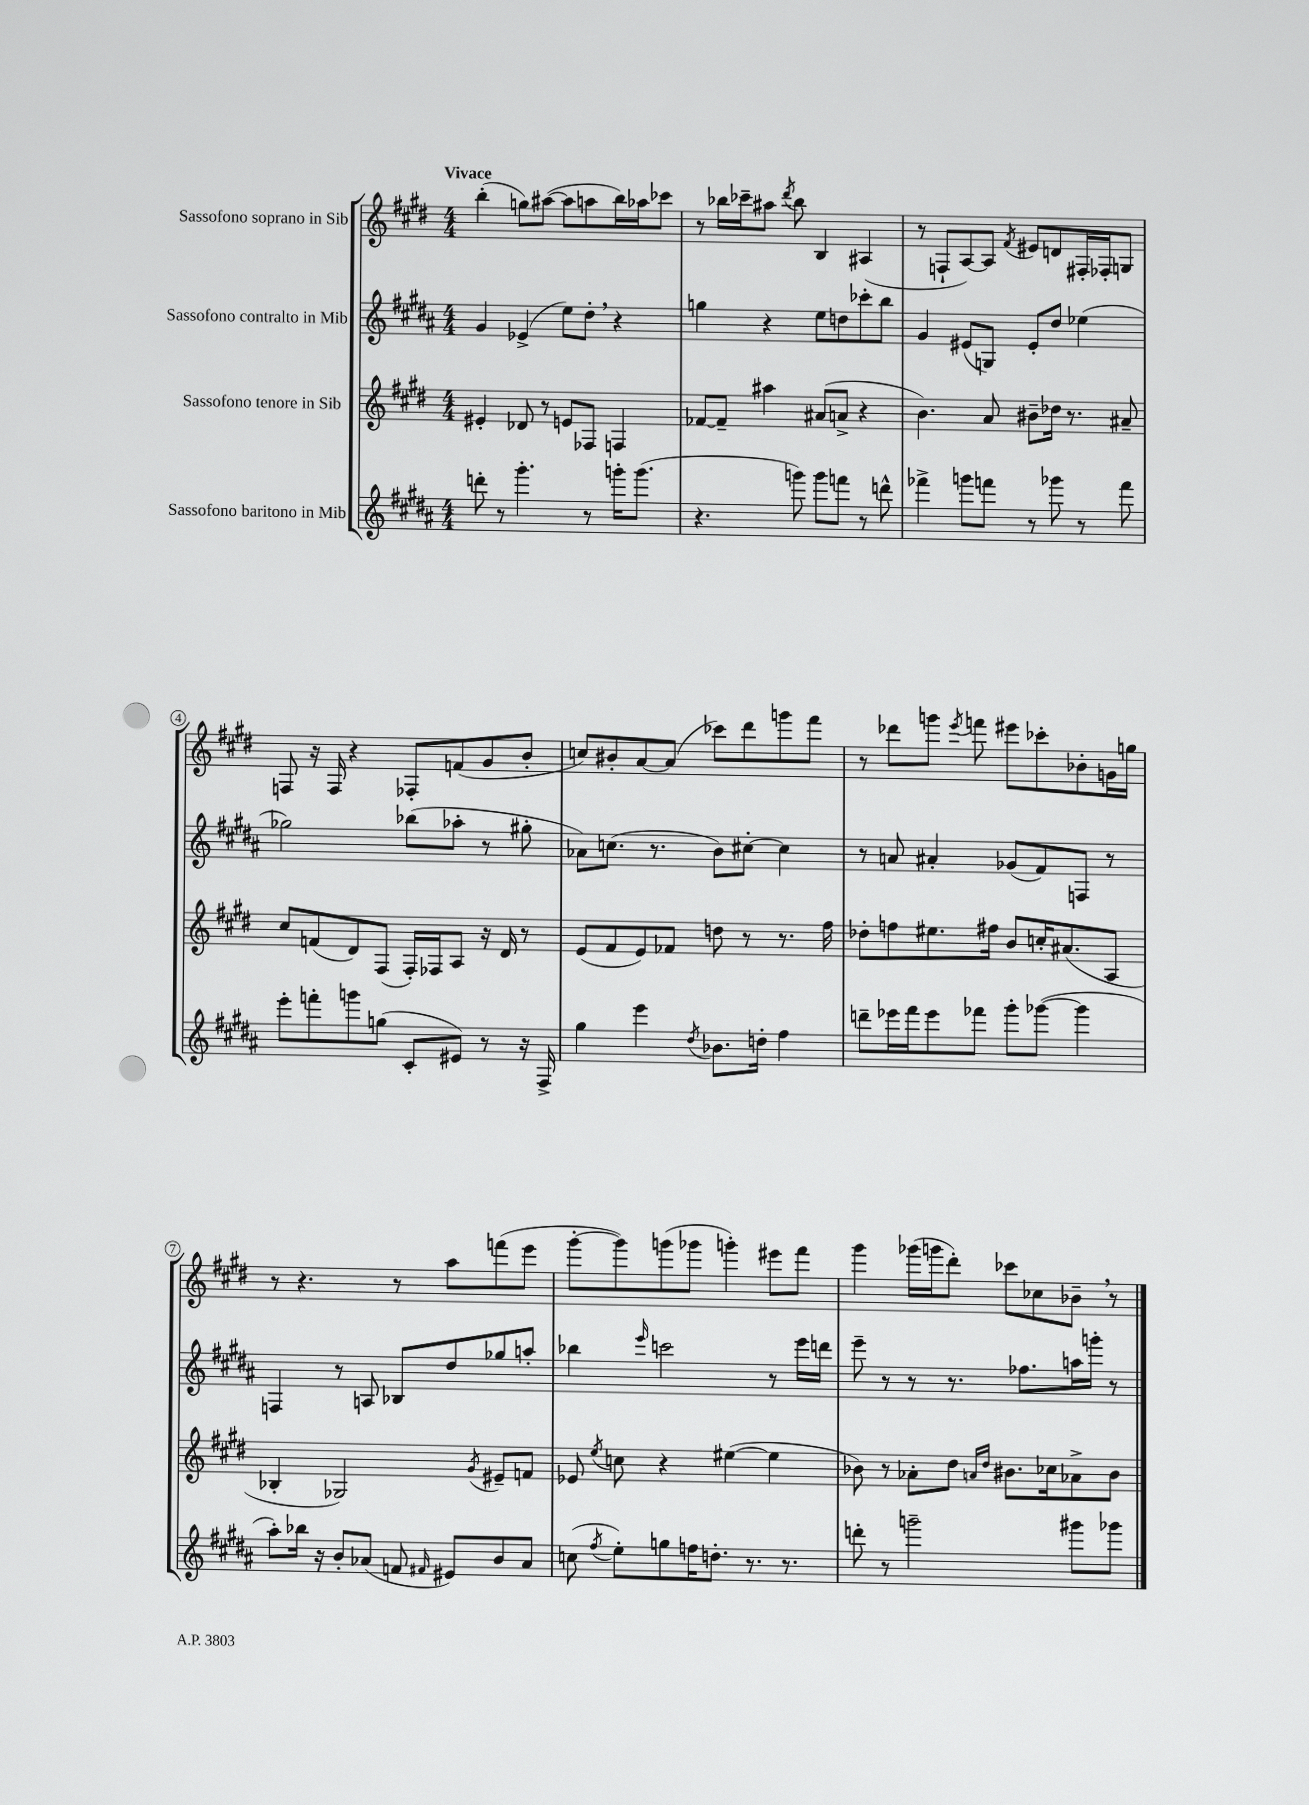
<<
\new StaffGroup <<
\new Staff = "s0" \with { instrumentName = "Sassofono soprano in Sib" } {
    \clef treble \key e \major \numericTimeSignature \time 4/4 \tempo "Vivace"
    \autoBeamOff b''4-.( g''8[) ais''8]~( ais''8[ a''8 b''16) aes''16 ces'''8] |
    r8 bes''16[ ces'''16-- ais''8] \acciaccatura { dis'''8 } bes''8 b4 ais4( |
    r8 f8[-! a8~) a8] \acciaccatura { fis'8 } eis'8[ d'8 fis16-. fes16-. g8] |
    f8 r16 f16 r4 fes8[-. f'8( gis'8 b'8]-. |
    c''8[) bis'8-. a'8~ a'8]( ces'''8[) dis'''8 g'''8 fis'''8] |
    r8 des'''8[ g'''8] \acciaccatura { e'''8 } f'''8 eis'''8[ ces'''8-. bes'8-. g'16 g''16] |
    r8 r4. r8 a''8[ f'''8( e'''8] |
    gis'''8[~-. gis'''8) g'''8( ges'''8] g'''4-.) eis'''8[ fis'''8] |
    gis'''4 ges'''16[( g'''16 dis'''8]-.) ces'''8[ ces''8 bes'8]-- \breathe r8 \bar "|." |
}
\new Staff = "s1" \with { instrumentName = "Sassofono contralto in Mib" } {
    \clef treble \key b \major \numericTimeSignature \time 4/4
    \autoBeamOff gis'4 ees'4->( e''8[) dis''8]-. \breathe r4 |
    g''4 r4 e''8[ d''8 ces'''8-. b''8] |
    gis'4 eis'8[( g8]) eis'8[-. dis''8] ees''4( |
    ges''2) bes''8[( aes''8]-. r8 gis''8-. |
    aes'8[) c''8.]( r8. b'8[) cis''8]~-. cis''4 |
    r8 a'8 ais'4-. ges'8[( fis'8) f8] r8 |
    f4 r8 a8 bes8[ dis''8 ges''8 a''8]-. |
    bes''4 \grace { e'''16 } c'''2 r8 e'''16[ d'''16] |
    e'''8-- r8 r8 r8. fes''8.[ a''16 g'''16]-. r8 \bar "|." |
}
\new Staff = "s2" \with { instrumentName = "Sassofono tenore in Sib" } {
    \clef treble \key e \major \numericTimeSignature \time 4/4
    \autoBeamOff eis'4-. des'8 r8 e'8[ fes8] f4 |
    fes'8[~ fes'8]-- ais''4 ais'8[( a'8]-> r4 |
    b'4.) a'8 bis'8[-- des''16] r8. ais'8-- |
    cis''8[ f'8( dis'8) fis8]( fis16[-.) fes16 a8] r16 dis'16 r8 |
    e'8[( fis'8 e'8) fes'8] d''8 r8 r8. fis''16 |
    des''8[-. f''8 eis''8. fis''16] b'8[ c''16-. ais'8.( a8] |
    bes4-. ges2) \acciaccatura { gis'8 } eis'8[-- f'8] |
    ees'8 \acciaccatura { e''8 } c''8 r4 eis''4~( eis''4 |
    bes'8) r8 aes'8[-. dis''8] \grace { a'16[ dis''16] } bis'8.[ ces''16 aes'8-> bis'8] \bar "|." |
}
\new Staff = "s3" \with { instrumentName = "Sassofono baritono in Mib" } {
    \clef treble \key b \major \numericTimeSignature \time 4/4
    \autoBeamOff d'''8-. r8 gis'''4.-. r8 g'''16[-. g'''8.]( |
    r4. g'''8) g'''8[ f'''8] r8 d'''8-^ |
    fes'''4-> g'''8[ f'''8] r8 ges'''8 r8 f'''8 |
    e'''8[-. f'''8-. g'''8 g''8]( cis'8[-. eis'8]) r8 r16 fis16-> |
    gis''4 e'''4 \acciaccatura { dis''8 } bes'8.[ d''16]-. fis''4 |
    d'''8[-- ees'''16 fis'''16 ees'''8 fes'''8] gis'''8[-. ges'''8]~( ges'''4 |
    ais''8[-.) bes''16] r16 b'8[-. aes'8]( f'8 \grace { fis'16 } eis'8[) b'8 aes'8] |
    c''8( \acciaccatura { fis''8 } e''8[-.) g''8 f''16 d''8.]-. r8. r8. |
    d'''8-. r8 g'''2-- gis'''8[ ges'''8] \bar "|." |
}
>>
>>
\layout { \context { \Score \override BarNumber.stencil = #(make-stencil-circler 0.1 0.3 ly:text-interface::print) } }
